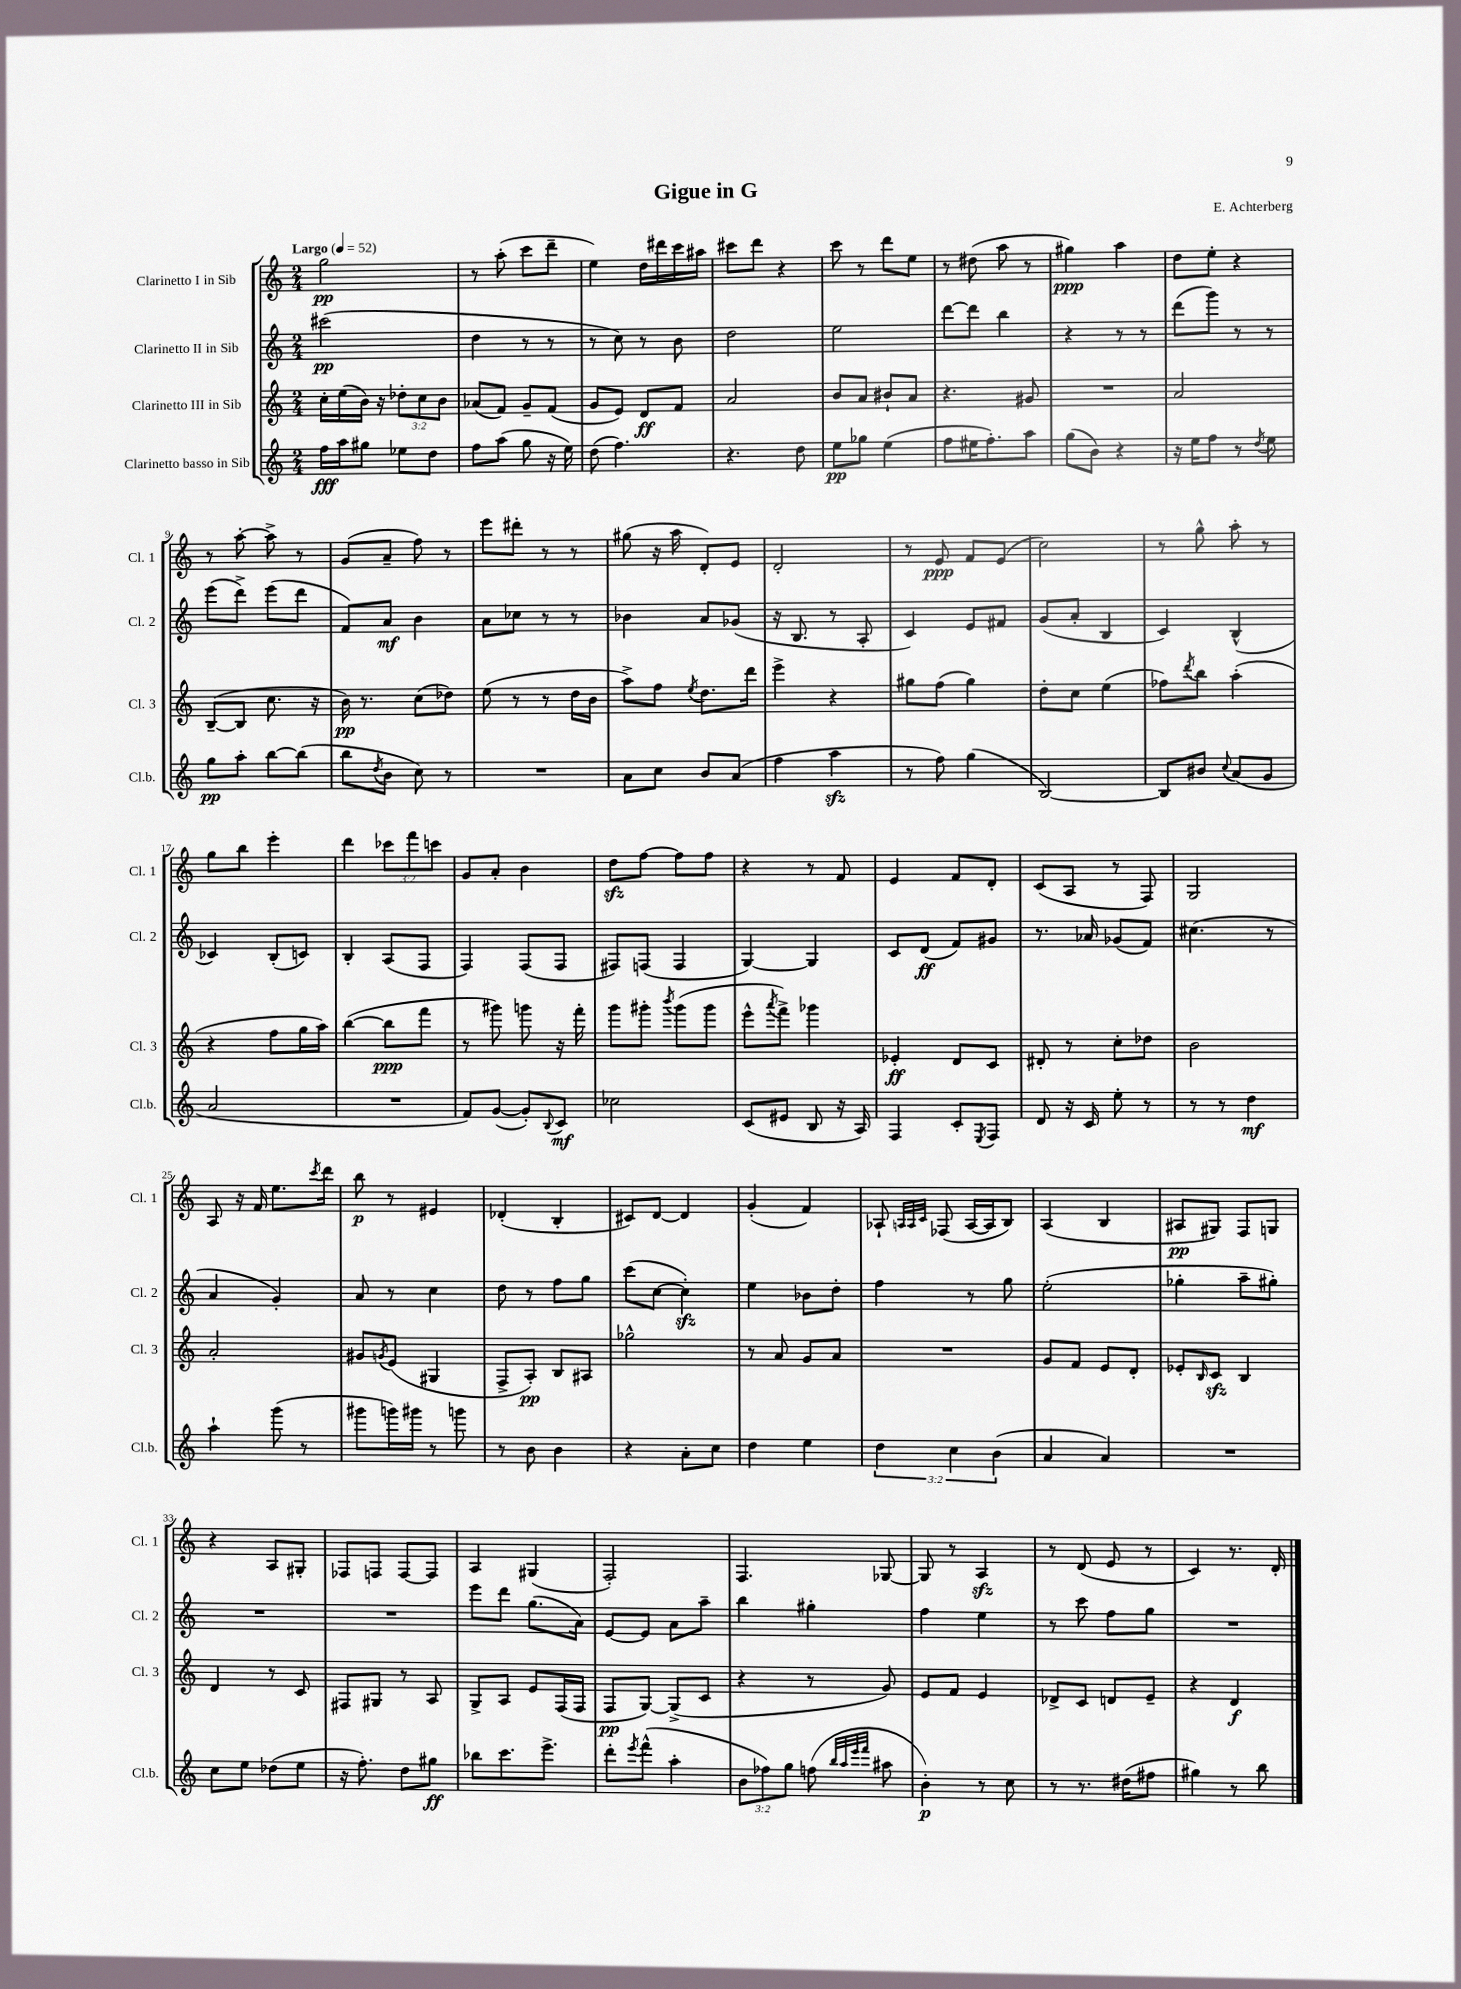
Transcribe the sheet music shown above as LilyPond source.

\header { title = "Gigue in G" composer = "E. Achterberg" }
<<
\new StaffGroup <<
\new Staff = "s0" \with { instrumentName = "Clarinetto I in Sib" shortInstrumentName = "Cl. 1" } {
    \clef treble \key c \major \numericTimeSignature \time 2/4 \override Staff.TupletNumber.text = #tuplet-number::calc-fraction-text \tempo "Largo" 4 = 52
    g''2\pp |
    r8 a''8-.( c'''8 d'''8-- |
    e''4) d''16 dis'''16 c'''16 ais''16 |
    cis'''8 d'''8 r4 |
    c'''8 r8 d'''8 e''8 |
    r8 dis''8( a''8 r8 |
    gis''4\ppp) a''4 |
    d''8 e''8-. r4 |
    r8 a''8~-. a''8-> r8 |
    g'8( a'8-- f''8) r8 |
    e'''8 dis'''8-. r8 r8 |
    gis''8( r16 a''16 d'8-.) e'8 |
    d'2-. |
    r8 e'8\ppp f'8 e'8( |
    c''2) |
    r8 g''8-^ a''8-. r8 |
    g''8 b''8 e'''4-. |
    d'''4 \tuplet 3/2 { ces'''8 f'''8 c'''8 } |
    g'8 a'8-. b'4 |
    d''8\sfz f''8~ f''8 f''8 |
    r4 r8 f'8 |
    e'4 f'8 d'8-. |
    c'8( a8 r8 f8) |
    g2 |
    a8 r16 f'16 e''8. \acciaccatura { c'''8 } d'''16 |
    b''8\p r8 eis'4 |
    des'4-.( b4-. |
    cis'8) d'8~ d'4 |
    g'4-.( f'4) |
    aes8-! \grace { a32 a32 c'32 } fes8( a16~ a16 b8) |
    a4( b4 |
    ais8\pp gis8) f8 g8 |
    r4 a8 gis8-. |
    fes8 f8 f8~ f8 |
    a4 gis4( |
    f2-.) |
    f4. ges8~ |
    ges8 r8 a4\sfz |
    r8 d'8( e'8 r8 |
    c'4) r8. d'16-. \bar "|." |
}
\new Staff = "s1" \with { instrumentName = "Clarinetto II in Sib" shortInstrumentName = "Cl. 2" } {
    \clef treble \key c \major \numericTimeSignature \time 2/4
    cis'''2\pp( |
    d''4 r8 r8 |
    r8 c''8) r8 b'8 |
    d''2 |
    e''2 |
    d'''8~ d'''8 b''4 |
    r4 r8 r8 |
    d'''8( g'''8) r8 r8 |
    e'''8( d'''8->) e'''8( d'''8 |
    f'8) a'8\mf b'4 |
    a'8 ces''8 r8 r8 |
    bes'4 a'8 ges'8( |
    r16 b8. r8 a8-. |
    c'4) e'8 fis'8 |
    g'8( a'8-. b4 |
    c'4) b4-^( |
    ces'4) b8-.( c'8) |
    b4-. a8( f8 |
    f4) f8( f8 |
    fis8) f8( f4 |
    g4~) g4 |
    c'8 d'8\ff( f'8) gis'8 |
    r8. aes'16 ges'8( f'8) |
    cis''4.( r8 |
    a'4 g'4-.) |
    a'8 r8 c''4 |
    d''8 r8 f''8 g''8 |
    c'''8( c''8~ c''4-.\sfz) |
    e''4 bes'8 d''8-. |
    f''4 r8 g''8 |
    e''2-.( |
    ges''4-. a''8-- gis''8-.) |
    R2 |
    R2 |
    e'''8 d'''8 g''8.( a'16) |
    e'8~ e'8 a'8 a''8-- |
    b''4 gis''4-. |
    f''4 e''4 |
    r8 c'''8 f''8 g''8 |
    R2 \bar "|." |
}
\new Staff = "s2" \with { instrumentName = "Clarinetto III in Sib" shortInstrumentName = "Cl. 3" } {
    \clef treble \key c \major \numericTimeSignature \time 2/4 \override Staff.TupletNumber.text = #tuplet-number::calc-fraction-text
    c''16-. e''16( b'16) r16 \tuplet 3/2 { des''8-. c''8 b'8 } |
    aes'8( f'8) g'8-- f'8( |
    g'8 e'8) d'8\ff f'8 |
    a'2 |
    b'8 a'8 bis'8-! a'8 |
    r4. gis'8 |
    R2 |
    a'2 |
    b8~--( b8 c''8. r16 |
    b'16\pp) r8. c''8( des''8) |
    e''8( r8 r8 d''16 b'16 |
    a''8->) f''8 \acciaccatura { e''8 } d''8. d'''16 |
    e'''4-> r4 |
    gis''8 f''8( gis''4) |
    d''8-. c''8 e''4( |
    fes''8) \acciaccatura { d'''8 } b''8 a''4-.( |
    r4 f''8 g''16 a''16) |
    b''4~( b''8\ppp f'''8 |
    r8 gis'''8) g'''8 r16 f'''16-. |
    g'''8 gis'''8-. \acciaccatura { b'''8 } gis'''8( gis'''8 |
    e'''8-^ \acciaccatura { a'''8 } f'''8->) ges'''4 |
    ees'4-.\ff d'8 c'8 |
    dis'8-. r8 c''8-. des''8 |
    b'2 |
    a'2-. |
    gis'8 \acciaccatura { g'8 } e'8( gis4 |
    f8-> a8-.\pp) b8 ais8 |
    ges''2-^ |
    r8 a'8 g'8 a'8 |
    R2 |
    g'8 f'8 e'8 d'8-. |
    ees'8-. \grace { b16 } c'8\sfz b4 |
    d'4 r8 c'8 |
    fis8 gis8 r8 a8 |
    g8-> a8 e'8 f16( f16 |
    f8\pp g8~) g8->( c'8 |
    r4 r8 g'8) |
    e'8 f'8 e'4 |
    des'8-> c'8 d'8 e'8-- |
    r4 d'4\f \bar "|." |
}
\new Staff = "s3" \with { instrumentName = "Clarinetto basso in Sib" shortInstrumentName = "Cl.b." } {
    \clef treble \key c \major \numericTimeSignature \time 2/4 \override Staff.TupletNumber.text = #tuplet-number::calc-fraction-text
    f''16\fff a''16 gis''8 ees''8 d''8 |
    f''8 a''8( g''8 r16 e''16) |
    d''8( f''4.) |
    r4. d''8 |
    e''8\pp ges''8 e''4( |
    f''8 eis''16 f''8.-.) a''8 |
    g''8( b'8) r4 |
    r16 e''16 f''8 r8 \acciaccatura { d''8 } e''8 |
    g''8\pp a''8-. b''8~ b''8( |
    b''8 \acciaccatura { d''8 } b'8 c''8) r8 |
    R2 |
    a'8 c''8 b'8 a'8( |
    f''4 a''4\sfz |
    r8 f''8) g''4( |
    b2~) |
    b8 bis'8 \appoggiatura { c''8 } a'8( g'8 |
    a'2 |
    R2 |
    f'8) g'8~( g'8-.) \appoggiatura { b8 } c'8\mf |
    ces''2 |
    c'8( eis'8 b8 r16 a16) |
    f4 c'8-. \acciaccatura { e8 } f8 |
    d'8 r16 c'16 e''8-. r8 |
    r8 r8 d''4\mf |
    a''4-! g'''8( r8 |
    gis'''8 g'''16) gis'''16 r8 g'''8 |
    r8 b'8 b'4 |
    r4 a'8-. c''8 |
    d''4 e''4 |
    \tuplet 3/2 { d''4 c''4 b'4( } |
    a'4 a'4) |
    R2 |
    c''8 e''8 des''8( e''8 |
    r16 f''8.-.) d''8 gis''8\ff |
    bes''8 c'''8. e'''8.-> |
    d'''8-. \acciaccatura { e'''8 } f'''8-^( a''4-. |
    \tuplet 3/2 { b'8 fes''8) g''8 } f''8( \grace { b''32 a''32 e'''32 f'''32 } ais''8 |
    b'4-.\p) r8 c''8 |
    r8 r8. dis''16( fis''8 |
    gis''4) r8 b''8 \bar "|." |
}
>>
>>
